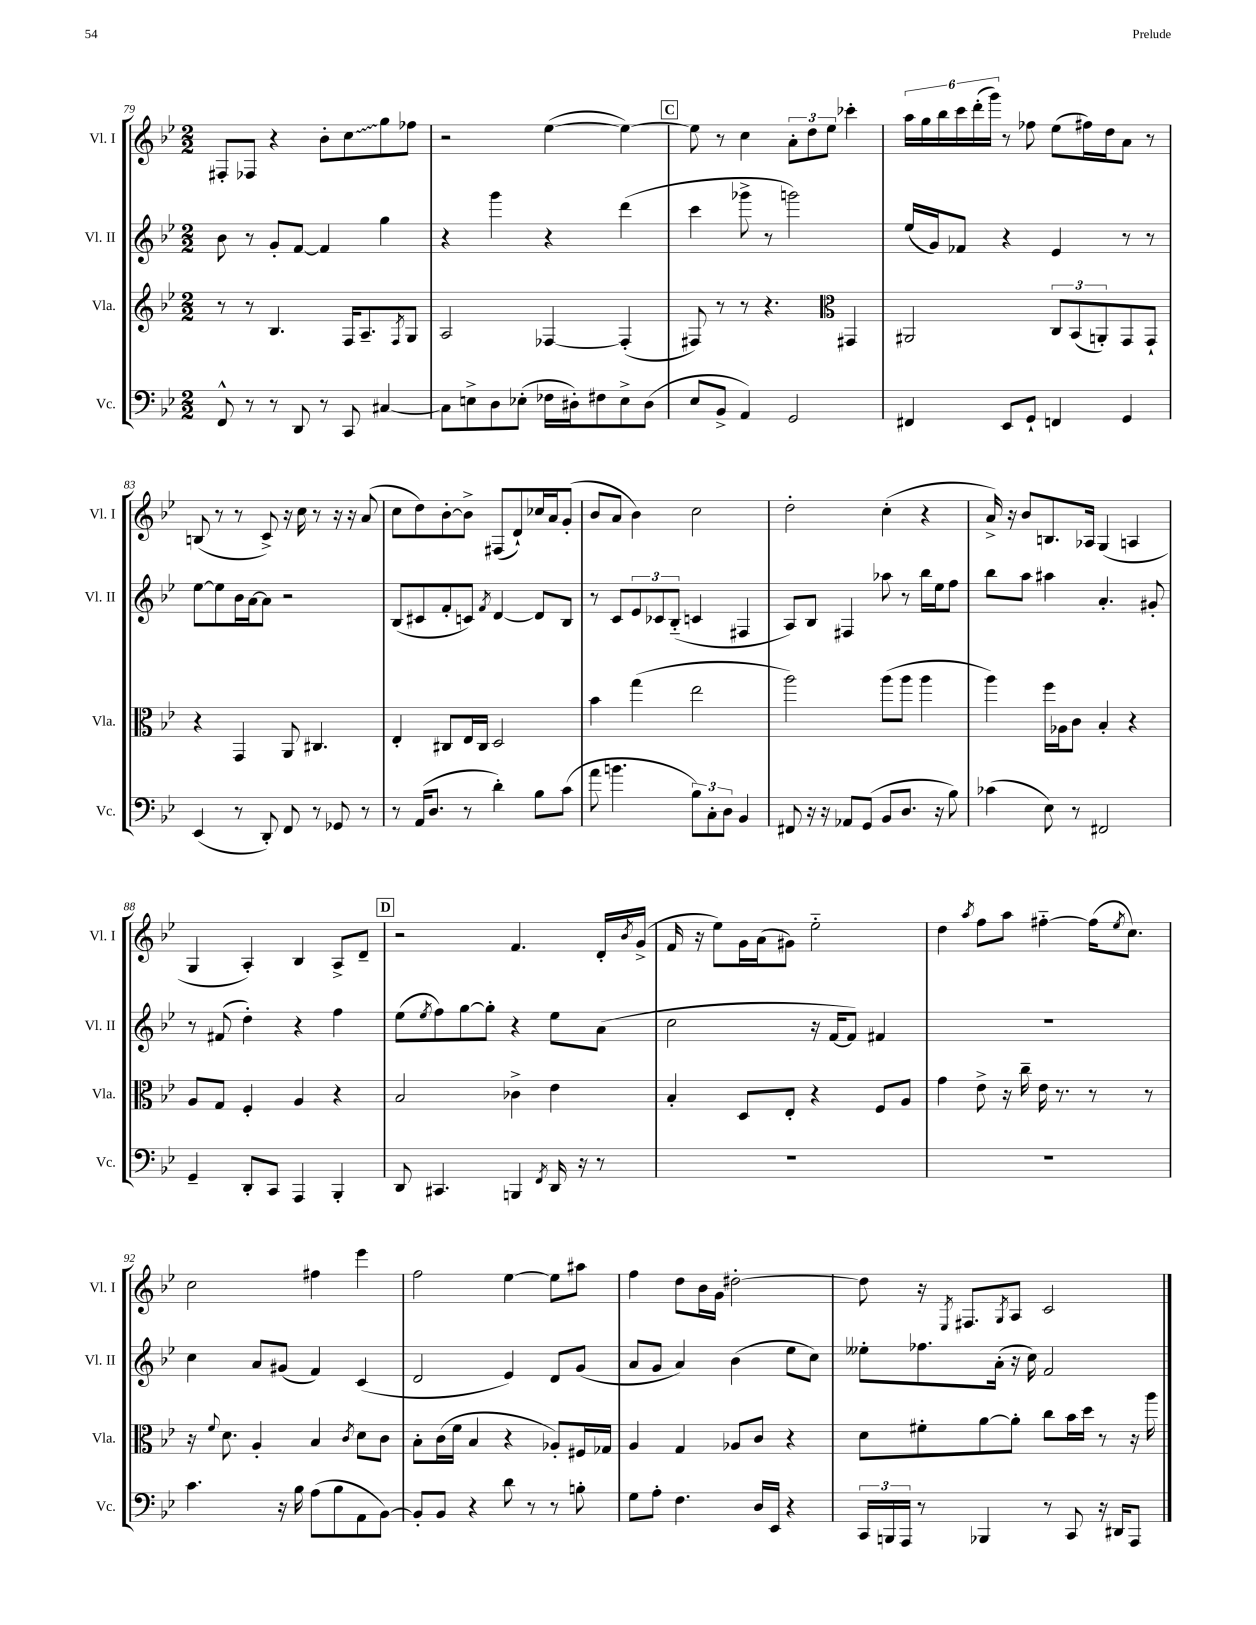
<<
\new StaffGroup <<
\new Staff = "s0" \with { instrumentName = "Vl. I" shortInstrumentName = "Vl. I" } {
    \clef treble \key bes \major \numericTimeSignature \time 2/2
    fis8-. fes8 r4 bes'8-. \once \override Glissando.style = #'zigzag c''8\glissando g''8 fes''8 |
    r2 ees''4~( ees''4~) |
    \mark \markup { \box "C" } ees''8 r8 c''4 \tuplet 3/2 { a'8-. d''8 ees''8 } ces'''4-. |
    \tuplet 6/4 { a''16 g''16 bes''16 c'''16 d'''16-.( g'''16) } r8 fes''8 ees''8( fis''16) d''16 a'8 r8 |
    b8( r8 r8 c'8->) r16 c''16 r8 r16 r16 a'8( |
    c''8 d''8) bes'8~-. bes'8-> fis8( d'8-!) ces''16 a'16 g'8-.( |
    bes'8 a'8 bes'4) c''2 |
    d''2-. c''4-.( r4 |
    a'16->) r16 bes'8 b8. aes16 g4( a4 |
    g4 a4-.) bes4 a8-> d'8-- |
    \mark \markup { \box "D" } r2 f'4. d'16-. \acciaccatura { bes'8 } g'16->( |
    f'16 r16 ees''8) g'16 a'16( gis'8) ees''2-_ |
    d''4 \acciaccatura { a''8 } f''8 a''8 fis''4~-_ fis''16( \acciaccatura { ees''8 } c''8.) |
    c''2 fis''4 ees'''4 |
    f''2 ees''4~ ees''8 ais''8 |
    f''4 d''8 bes'16 g'16 dis''2~-. |
    dis''8 r16 \acciaccatura { ees8 } fis8. \acciaccatura { g8 } a8 c'2 \bar "|." |
}
\new Staff = "s1" \with { instrumentName = "Vl. II" shortInstrumentName = "Vl. II" } {
    \clef treble \key bes \major \numericTimeSignature \time 2/2
    bes'8 r8 g'8-. f'8~ f'4 g''4 |
    r4 g'''4 r4 d'''4( |
    \mark \markup { \box "C" } c'''4 ges'''8-> r8 g'''2) |
    ees''16( g'16) fes'8 r4 ees'4 r8 r8 |
    ees''8~ ees''8 bes'16 a'16~ a'8 r2 |
    bes8( cis'8 f'8-. c'8) \acciaccatura { f'8 } d'4~ d'8 bes8 |
    r8 c'8 \tuplet 3/2 { ees'8 ces'8 bes8-_( } c'4 fis4 |
    a8) bes8 fis4 aes''8 r8 bes''16 ees''16 f''8 |
    bes''8 a''8 ais''4 a'4.-. gis'8-. |
    r8 fis'8( d''4-.) r4 f''4 |
    \mark \markup { \box "D" } ees''8( \acciaccatura { ees''8 } f''8) g''8~ g''8-. r4 ees''8 a'8( |
    c''2 r16 f'16~ f'8) fis'4 |
    R1 |
    c''4 a'8 gis'8( f'4) c'4( |
    d'2 ees'4) d'8 g'8( |
    a'8 g'8 a'4) bes'4( ees''8 c''8) |
    eeses''8-. fes''8. a'16-.( r16 c''16) f'2 \bar "|." |
}
\new Staff = "s2" \with { instrumentName = "Vla." shortInstrumentName = "Vla." } {
    \clef treble \key bes \major \numericTimeSignature \time 2/2
    r8 r8 bes4. f16 a8.-- \acciaccatura { f8 } g8 |
    a2 fes4~ fes4-.( |
    \mark \markup { \box "C" } fis8) r8 r8 r4. \clef alto gis,4 |
    ais,2 \tuplet 3/2 { c8 bes,8( a,8-.) } g,8 g,8-! |
    r4 g,4 a,8 cis4. |
    ees4-. cis8 ees16 cis16 d2 |
    bes'4 g''4( ees''2 |
    a''2) a''8( a''8 a''4 |
    a''4) f''16 aes16 c'8 bes4-. r4 |
    a8 g8 f4-. a4 r4 |
    \mark \markup { \box "D" } bes2 ces'4-> ees'4 |
    bes4-. d8 ees8-. r4 f8 a8 |
    g'4 ees'8-> r16 c''16-- ees'16 r8. r8 r8 |
    r16 \appoggiatura { f'8 } d'8. a4-. bes4 \acciaccatura { c'8 } d'8 c'8 |
    bes8-. c'16( f'16 bes4 r4 aes8-.) fis16 ges16 |
    a4 g4 aes8 c'8 r4 |
    d'8 fis'8-. a'8~ a'8-. c''8 bes'16 d''16 r8 r16 a''16 \bar "|." |
}
\new Staff = "s3" \with { instrumentName = "Vc." shortInstrumentName = "Vc." } {
    \clef bass \key bes \major \numericTimeSignature \time 2/2
    f,8-^ r8 r8 d,8 r8 c,8 cis4~ |
    cis8 e8-> d8 ees8-.( fes16 dis16-.) fis8 ees8-> dis8( |
    \mark \markup { \box "C" } ees8 bes,8-> a,4) g,2 |
    fis,4 ees,8 g,8-! f,4 g,4 |
    ees,4( r8 d,8-.) f,8 r8 ges,8 r8 |
    r8 a,16( d8. r8 d'4-.) bes8 c'8( |
    a'8 b'4. \tuplet 3/2 { bes8) c8-. d8 } bes,4 |
    fis,8 r16 r16 aes,8 g,8( bes,8 d8. r16 bes8) |
    ces'4( ees8) r8 fis,2 |
    g,4-- d,8-. c,8 a,,4 bes,,4-. |
    \mark \markup { \box "D" } d,8 cis,4. b,,4 \acciaccatura { f,8 } d,16 r16 r8 |
    R1 |
    R1 |
    c'4. r16 bes16 a8( bes8 a,8 bes,8~) |
    bes,8-. bes,8 r4 d'8 r8 r8 b8-. |
    g8 a8-. f4. d16 ees,16 r4 |
    \tuplet 3/2 { c,16 b,,16 a,,16 } r8 bes,,4 r8 c,8 r16 dis,16 a,,8 \bar "|." |
}
>>
>>
\layout { \context { \Score currentBarNumber = #79 } }
